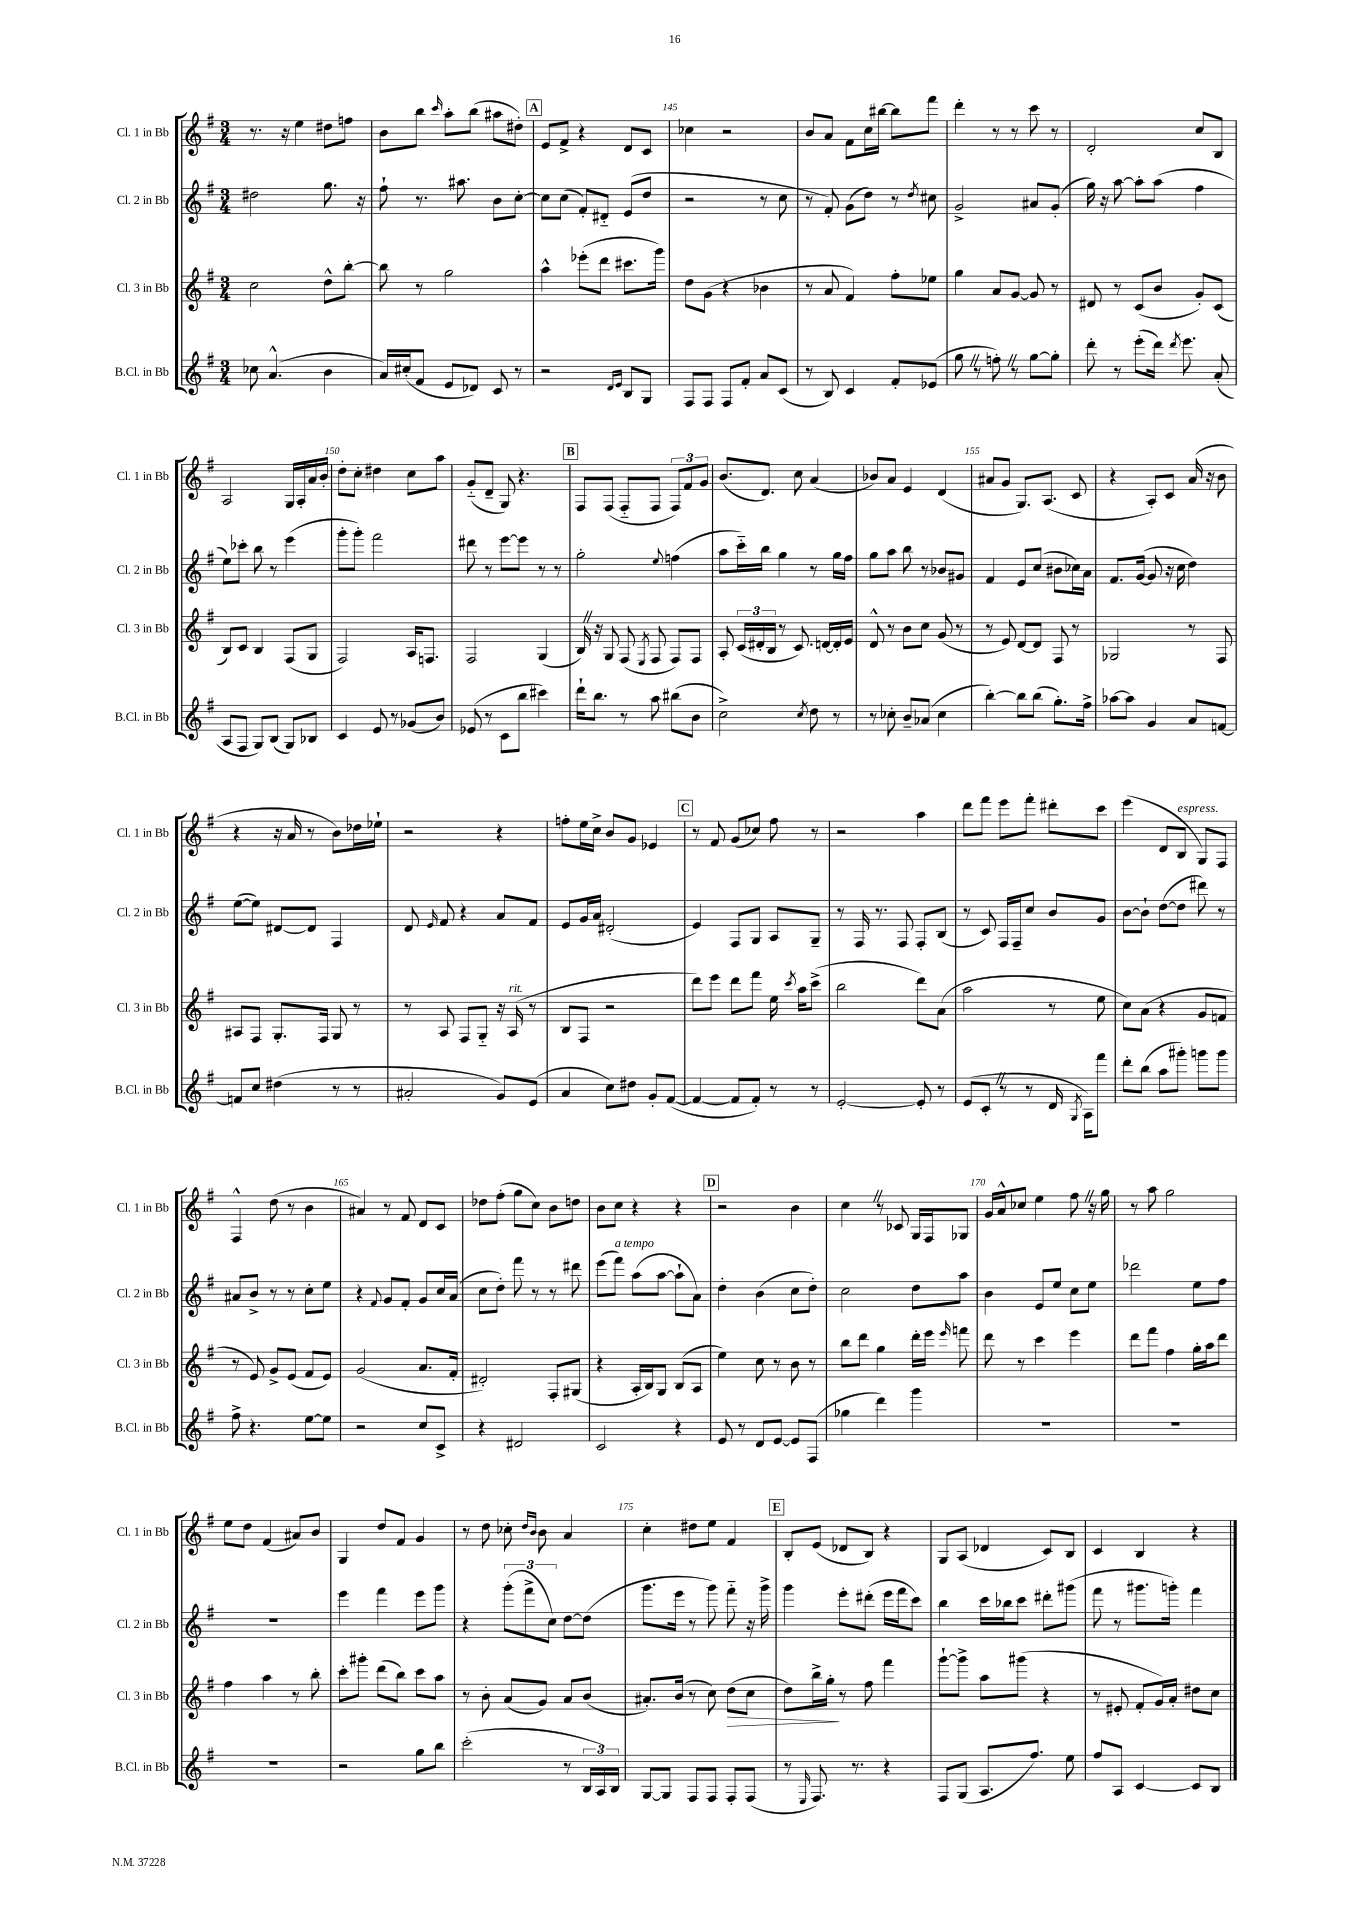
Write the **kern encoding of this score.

**kern	**kern	**kern	**kern
*staff4	*staff3	*staff2	*staff1
*clefG2	*clefG2	*clefG2	*clefG2
*k[f#]	*k[f#]	*k[f#]	*k[f#]
*M3/4	*M3/4	*M3/4	*M3/4
8cc-\	2cc\	2dd#\	8.r
(4.a^^/	.	.	.
.	.	.	16r
.	.	.	4ee\
4b\	8dd^^\L	8.gg\	8dd#\L
.	[8bb'\J	.	8ff\J
.	.	16r	.
=	=	=	=
16a/LL)	8bb\]	8ff#`\	8b\L
(16cc#'/J	.	.	.
8f#/J	8r	8.r	8bb\J
.	.	.	16qqccc/
8e/L	2gg\	.	8aa'\L
.	.	8.aa#\	.
8d-/J)	.	.	(8bb\J
8c/	.	8b\L	8aa#\L
8r	.	[8cc'\J	8dd#'\J)
=	=	=	=
2r	4aa^^\	8cc\]L	8e/L
.	.	(8cc\J	8f#^/J
.	(8eee-'\L	8f#'/L)	4r
.	8ddd\J	8d#'~/J	.
16qqd/LL	.	.	.
16qqe/JJ	.	.	.
8B/L	8.ccc#\L	(8e/L	8d/L
8G/J	.	8dd/J	8c/J
.	16ggg\Jk)	.	.
=	=	=	=
8F#/L	8dd\L	2r	4cc-\
8F#/J	(8g\J	.	.
8F#/L	4r	.	2r
8f#'/J	.	.	.
8a/L	4b-\	8r	.
(8c/J	.	8cc\	.
=	=	=	=
8r	8r	8r	8b/L
8B/)	8a/	8f#'/)	8a/J
4c/	4f#/)	(8g\L	8f#\L
.	.	8dd\J)	16cc\L
.	.	.	[16bb#\JJ
8f#'/L	8ff#'\L	8r	8bb#\]L
.	.	8qdd/	.
(8e-/J	8ee-\J	8cc#\	8fff#\J
=	=	=	=
8gg\	4gg\	2g^/	4ddd'\
8r	.	.	.
8ff'\)	8a/L	.	8r
8r	[8g/J	.	8r
[8gg\L	8g/]	8a#/L	8ccc\
8gg'\]J	8r	(8g'/J	8r
=	=	=	=
8ddd'\	8d#/	16gg\)	2d'/
.	.	16r	.
8r	8r	[8aa\	.
(8eee'\L	(8c/L	8aa'\]L	.
16ddd\Jk)	8b/J	(8aa\J	.
8qddd/	.	.	.
8.eee\	.	.	.
.	8g'/L)	4ff#\	8cc/L
(8a'/	(8c/J	.	8B/J
=	=	=	=
8A/L	8B/L)	8ee\L)	2A/
8F#/J	8c/J	8ccc-'\J	.
8G/L)	4B/	8bb\	.
(8B/J	.	8r	.
8G/L)	(8F#/L	(4eee\	16G/LL
.	.	.	16A'/
8B-/J	8G/J	.	16a/
.	.	.	16b'/JJ
=	=	=	=
4c/	2F#/)	8ggg'\L	8dd'\L
.	.	8ggg'\J)	8cc'\J
8e/	.	2fff#\	4dd#\
8r	.	.	.
(8g-/L	16A/LK	.	8cc\L
.	8.F/J	.	.
8b/J)	.	.	8aa\J
=	=	=	=
(8e-/	2F#/	8ddd#\	(8g'~/L
8r	.	8r	8d~/J
8c\L	.	[8eee\L	8G/)
8bb\J	.	8eee\]J	4.r
4ccc#\)	(4G/	8r	.
.	.	8r	.
=	=	=	=
16ddd`\LK	16B/)	2gg'\	8F#/L
8.bb\J	16r	.	.
.	8G/	.	(8F#/J
8r	(8F#/	.	8F#'~/L
.	8qE/	.	.
8aa\	8F#/	.	8F#/J
.	.	8qqee/	.
(8bb#\L	8F#/L)	(4ff\	12F#/L)
.	.	.	12f#/
8b\J	8F#/J	.	.
.	.	.	12g/J
=	=	=	=
2cc^\)	8A'/	8aa\L	(8.b/L
.	(24c/LL	16ccc'~\L)	.
.	24d#'/	.	.
.	.	16bb\JJ	8.d/J)
.	24B/JJ	.	.
.	8r	4gg\	.
.	8.c/)	.	8cc\
8qcc/	.	.	.
8dd\	.	8r	(4a/
.	[16d/LL	.	.
8r	16d'/]	16gg\LL	.
.	16e/JJ	16ff#\JJ	.
=	=	=	=
8r	8d^^/	8gg\L	8b-/L)
8cc-'\	8r	8aa\J	8a/J
8b~/L	8b\L	8bb\	4e/
(8a-/J	8cc\J	8r	.
4cc-\	(8g/	8b-/L	(4d/
.	8r	8g#/J	.
=	=	=	=
[4bb'\)	8r	4f#/	8a#/L
.	8e/)	.	8g/J
8bb\]L	[8d/L	8e/L	8.G/L)
(8bb\J	8d/]J	(8cc/J	.
.	.	.	(8.A/J
8.gg'\L)	8F#/	8b#\L	.
.	8r	16cc-\L)	8c/
16ff#^\Jk	.	16a\JJ	.
=	=	=	=
[8aa-\L	2G-/	8.f#/L	4r
8aa-\]J	.	.	.
.	.	([16g/Jk	.
4g/	.	8g/]	8A'/L)
.	.	16r	8c/J
.	.	16cc\	.
8a/L	8r	4dd\)	(16a/
.	.	.	16r
[8f/J	8F#/	.	8b\
=	=	=	=
8f/]L	8A#/L	([8ee\L	4r
8cc/J	8F#/J	8ee\]J)	.
(4dd#\	8.G'/L	[8d#/L	16r
.	.	.	16a/
.	.	8d#/]J	8r
.	16F#/Jk	.	.
8r	8G/	4F#/	8b\L)
8r	8r	.	16dd-\L
.	.	.	16ee-`\JJ
=	=	=	=
2a#'/	8r	8d/	2r
.	.	16qqe/	.
.	8A/	8f#/	.
.	8F#/L	4r	.
.	8G'~/J	.	.
8g/L)	16r	8a/L	4r
.	(16A/	.	.
(8e/J	8r	8f#/J	.
=	=	=	=
4a/	8B/L	8e/L	8ff'\L
.	8F#/J	16g/L	16ee\L
.	.	16a/JJ	16cc^\JJ
8cc\L)	2r	(2d#'/	8b/L
8dd#\J	.	.	8g/J
8g'/L	.	.	4e-/
([8f#/J	.	.	.
=	=	=	=
4f#/_	8ddd\L)	4e/)	8r
.	8eee\J	.	8f#/
8f#/]L	8ddd\L	8F#/L	(8g/L
8f#'/J)	8fff#\J	8G/J	8cc-/J)
8r	16ee\	8A/L	8ff#\
.	8qccc/	.	.
.	16aa\LK	.	.
8r	(8ccc^\J	8G~/J	8r
=	=	=	=
[2e'/	2bb\	8r	2r
.	.	16F#/	.
.	.	8.r	.
.	.	8F#/	.
8e'/]	8ddd\L)	8F#'/L	4aa\
8r	(8a\J	(8B/J	.
=	=	=	=
(8e/L	2aa\	8r	8ddd\L
8c'/J	.	8c/)	8fff#\J
8r	.	16F#/LL	8eee\L
.	.	16F#~/J	.
8r	.	8cc/J	8fff#'\J
16d/	8r	8b/L	8ddd#'\L
8qG/	.	.	.
16A\LK)	.	.	.
8fff#\J	8ee\	8g/J	8ccc\J
=	=	=	=
8ddd'\L	8cc\L)	[8b\L	(4eee\
(8bb\J	(8a\J	8b`\]J	.
8aa\L	4r	([8dd\L	8d/L
8ggg#'\J)	.	8dd\]J	8B/J
8ggg\L	8g/L	8ddd#\)	8G/L)
8ggg\J	8f/J	8r	8F#/J
=	=	=	=
8ff#^\	8r	8a#/L	4F#^^/
4.r	8e/)	8b^/J	.
.	8g^/L	8r	(8dd\
.	(8e/J	8r	8r
[8ee\L	8f#/L	8cc'\L	4b\
8ee\]J	8e/J)	8ee\J	.
=	=	=	=
2r	(2g/	4r	4a#/)
.	.	8qqf#/	.
.	.	8g/L	8r
.	.	8f#'/J	8f#/
8cc/L	8.a/L	8g/L	8d/L
8c^/J	.	16cc/L	8c/J
.	16f#'/Jk	(16a/JJ	.
=	=	=	=
4r	2d#'/)	8cc\L	8dd-\L
.	.	8dd'\J)	(8ff#'\J
2d#/	.	8fff#\	8gg\L
.	.	8r	8cc\J)
.	8F#'/L	8r	8b\L
.	(8G#/J	8ddd#\	8dd\J
=	=	=	=
2c/	4r	(8eee\L	8b\L
.	.	8fff#\J)	8cc\J
.	16A'/LL	(8aa\L	4r
.	16B/J)	.	.
.	8G/J	[8aa\J	.
4r	(8B/L	8aa`\]L	4r
.	8A/J	8a\J)	.
=	=	=	=
8e/	4ee\)	4dd'\	2r
8r	.	.	.
8d/L	8cc\	(4b\	.
[8e/J	8r	.	.
8e/]L	8b\	8cc\L	4b\
(8F#/J	8r	8dd'\J)	.
=	=	=	=
4gg-\	8bb\L	2cc\	4cc\
.	8ddd\J	.	.
4ddd\)	4gg\	.	8r
.	.	.	8c-/
4ggg\	16ddd'\LL	8dd\L	16G/LL
.	16eee\JJ	.	16F#/J
.	16qqeee/	.	.
.	8fff\	8aa\J	8G-/J
=	=	=	=
2.r	8ddd\	4b\	16g/LL
.	.	.	16a^^/J
.	8r	.	8cc-/J
.	4ccc\	8e/L	4ee\
.	.	8ee/J	.
.	4eee\	8cc\L	8ff#\
.	.	8ee\J	16r
.	.	.	16gg\
=	=	=	=
2.r	8ddd\L	2ddd-\	8r
.	8fff#\J	.	8aa\
.	4ff#\	.	2gg\
.	16gg'\LL	8ee\L	.
.	16aa\J	.	.
.	8ddd\J	8ff#\J	.
=	=	=	=
2.r	4ff#\	2.r	8ee\L
.	.	.	8dd\J
.	4aa\	.	(4f#/
.	8r	.	8a#/L)
.	8bb'\	.	8b/J
=	=	=	=
2r	8ccc'\L	4eee\	4G/
.	8ggg#'\J	.	.
.	(8ddd\L	4fff#\	8dd/L
.	8bb\J)	.	8f#/J
8gg\L	8ccc\L	8eee\L	4g/
8bb\J	8aa\J	8ggg\J	.
=	=	=	=
(2ccc'\	8r	4r	8r
.	8b'\	.	8dd\
.	(8a/L	(12ggg'\L	8cc-'\
.	.	12fff#^\	.
.	.	.	16qqdd/LL
.	.	.	16qqb/JJ
.	8g/J)	.	8b\
.	.	12cc\J)	.
8r	8a/L	[8dd\L	4a/
24B/LL	(8b/J	(8dd\]J	.
24A/)	.	.	.
24B/JJ	.	.	.
=	=	=	=
[8G/L	8.a#'/L)	8.ggg\L	4cc'\
8G/]J	.	.	.
.	(16b/Jk	16eee\Jk	.
8F#/L	8r	8r	8dd#\L
8F#/J	8cc\)	8ggg\)	8ee\J
8F#'/L	(8dd\L	8fff#'~\	4f#/
(8F#/J	8cc\J	16r	.
.	.	16ggg^\	.
=	=	=	=
8r	8dd\L)	4ggg\	8B'/L
16qqE/	.	.	.
8.F#/)	16bb^\L	.	(8e/J
.	16gg'\JJ	.	.
.	8r	8eee'\L	8d-/L
8.r	.	.	.
.	8ff#\	(8ddd#'\J	8B/J)
4r	4fff#\	16eee\LL	4r
.	.	16fff#\J	.
.	.	8ccc\J)	.
=	=	=	=
8F#/L	[8ggg`\L	4bb\	8G/L
(8G/J	8ggg^\]J	.	(8A/J
8.A/L	8aa\L	16ccc\LL	4d-/
.	.	16bb-\J	.
.	(8ggg#\J	8ccc\J	.
8.ff#/J)	.	.	.
.	4r	8ddd#'\L	8c/L)
8ee\	.	(8ggg#\J	8B/J
=	=	=	=
8ff#/L	8r	8fff#\	4c/
8A/J	8e#'/	8r	.
[4c/	8f#'/L	8.ggg#\L	4B/
.	16g/L)	.	.
.	16a'/JJ	16ggg'\Jk)	.
8c/]L	8dd#\L	4fff#\	4r
8B/J	8cc\J	.	.
==	==	==	==
*-	*-	*-	*-
